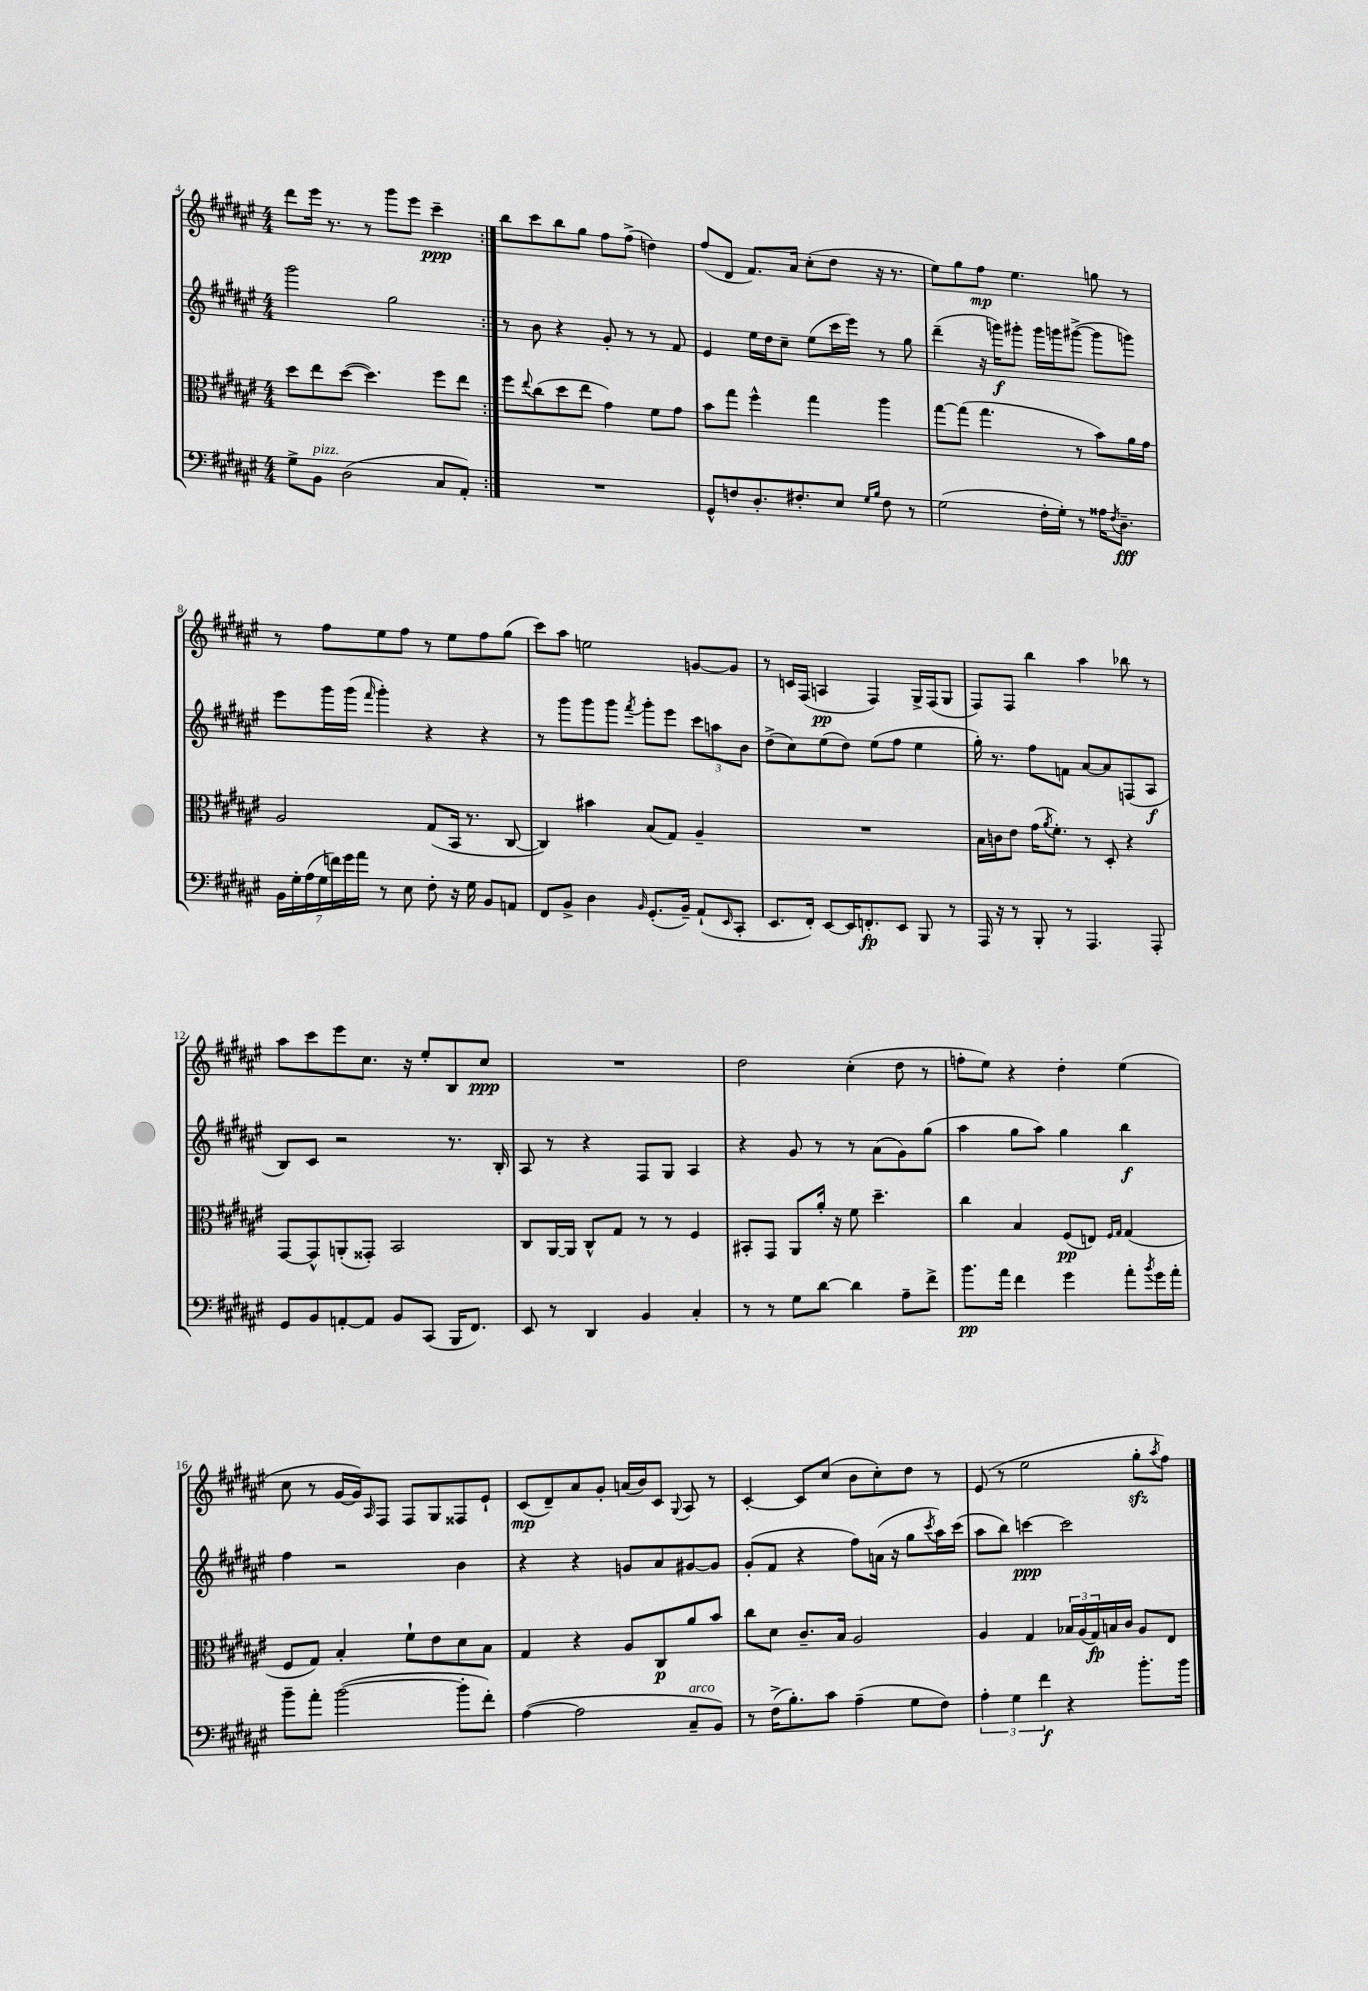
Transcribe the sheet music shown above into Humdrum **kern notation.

**kern	**kern	**kern	**kern
*staff4	*staff3	*staff2	*staff1
*clefF4	*clefC3	*clefG2	*clefG2
*k[f#c#g#d#a#e#]	*k[f#c#g#d#a#e#]	*k[f#c#g#d#a#e#]	*k[f#c#g#d#a#e#]
*M4/4	*M4/4	*M4/4	*M4/4
8G#^\L	8dd#\L	2ggg#\	8ddd#\L
8BB\J	8ee#\	.	16eee#\Jk
.	.	.	8.r
(2D#\	([8dd#\J	.	.
.	4.dd#\])	.	8r
.	.	2gg#\	8ggg#\L
.	.	.	8eee#\J
8C#/L	8ff#\L	.	4ccc#~\
8AA#'/J)	8ee#\J	.	.
=:|!	=:|!	=:|!	=:|!
1r	8ff#\L	8r	8bb\L
.	8qqee#/	.	.
.	(8cc#\	8b\	8ccc#\
.	8dd#\	4r	8bb\
.	8ee#\J	.	8gg#\J
.	4g#\)	8g#'/	8ff#\L
.	.	8r	(8ff#^\J
.	8f#\L	8r	4dd\)
.	8g#\J	8f#/	.
=	=	=	=
8GG#^^/L	8b\L	4e#/	(8ff#/L
8F/	8gg#\J	.	8d#/J
8.D#'/	4ff#^^\	16ee#\LL	8.f#/L)
.	.	16dd#\J	.
.	.	8cc#~\J	.
8.F#'/	.	.	16a#/Jk
.	4gg#\	(8ee#\L	(8cc#'\L
8E#/J	.	16ccc#\L	8dd#\J
.	.	16eee#\JJ)	.
16qqG#/LL	.	.	.
16qqB/JJ	.	.	.
8F#\	4aa#\	8r	16r
.	.	.	8.r
8r	.	8gg#\	.
=	=	=	=
(2G#\	[8gg#\L	(4ddd#~\	8ee#\L)
.	(8gg#\]J	.	8gg#\
.	4.gg#\	16r	8ff#\J
.	.	16ggg\LK)	.
.	.	8ggg#'\J	4.ee#\
16F#'\LL	.	16ggg#\LL	.
16G#'\JJ)	.	16ggg\J	.
8r	8r	([8ggg#^\J	.
16A##\LK	8b\L)	8ggg#\]L	8gg\
8qF#/	.	.	.
8.D#~\J	.	.	.
.	16a#\L	8ggg\J)	8r
.	16g#\JJ	.	.
=	=	=	=
28BB\LL	2A#/	8eee#\L	8r
28G#'\	.	.	.
(28A#\	.	.	.
28G#\	.	.	.
.	.	16ggg#\L	8ff#\L
28f\)	.	.	.
28g#\	.	.	.
.	.	(16ggg#\JJ	.
28a#\JJ	.	.	.
.	.	16qqfff#/	.
8r	.	4ggg#'\)	8ee#\
8E#\	.	.	8ff#\J
8F#'\	(8G#/L	4r	8r
16r	16BB/Jk	.	8ee#\L
16G#\	8.r	.	.
8BB/L	.	4r	8ff#\
8AA/J	[8C#/	.	(8gg#\J
=	=	=	=
8FF#/L	4C#/])	8r	8ccc#\L)
8BB^/J	.	8ggg#\L	8aa#\J
4D#\	4b#\	8ggg#\	2ee\
.	.	8ggg#\J	.
16qqBB/	.	8qfff#/	.
(8.GG#'/L	(8B/L	8ggg#'\L	.
.	8G#/J)	8eee#\J	.
16BB~/Jk)	.	.	.
(8AA#`/L	4A#~/	12ccc#\L	[8g/L
.	.	12aa\	.
16qqEE#/	.	.	.
8CC#'/J	.	.	8g/]J
.	.	12b\J	.
=	=	=	=
8.EE#/L	1r	(8dd#^\L	8r
.	.	8cc#\)	16c/LL
16FF#'/Jk)	.	.	(16F#/JJ
[8EE#/L	.	(8ee#\	4A/
16EE#/]K	.	8dd#\J)	.
8.FF'/	.	.	.
.	.	(8ee#\L	4F#/)
8EE#/J	.	8ff#\J	.
8BBB/	.	4ee#\	16G#^/LL
.	.	.	(16F#/J
8r	.	.	8G#/J
=	=	=	=
16AAA#/	16B\LL	16gg#'\)	8F#/L)
16r	16c\J	8.r	.
8r	8e#\J	.	8F#/J
8BBB'/	(16g#\LK	8ff#\L	4bb\
.	8qa#/	.	.
.	8.f#'\J)	.	.
8r	.	8f\J	.
4.AAA#/	8r	[8a#/L	4aa#\
.	8D#'/	8a#/]	.
.	4r	(8F/	8bb-\
8AAA#'/	.	8A#/J	8r
=	=	=	=
8GG#/L	[8GG#/L	8B/L)	8aa#\L
8BB/	8GG#^^/]	8c#/J	8ccc#\
[8AA'/	(8AA'/	2r	8eee#\
8AA/]J	8GG##'/J)	.	8.cc#\J
8BB/L	2BB/	.	.
.	.	.	16r
(8CC#/J	.	.	8ee#'/L
16BBB/LK	.	8.r	8B/
8.FF#/J)	.	.	.
.	.	.	8cc#/J
.	.	16B'/	.
=	=	=	=
8EE#/	8C#/L	8A#/	1r
8r	[16AA#/L	8r	.
.	16AA#/]JJ	.	.
4DD#/	8C#^^/L	4r	.
.	8G#/J	.	.
4BB/	8r	8F#/L	.
.	8r	8G#/J	.
4C#'/	4F#/	4A#/	.
=	=	=	=
8r	8BB#'/L	4r	2dd#\
8r	8GG#/J	.	.
8G#\L	8AA#/L	8g#/	.
[8d#\J	16a#'/Jk	8r	.
.	16r	.	.
4d#\]	8f#\	8r	(4cc#'\
.	4.dd#~\	(8a#\L	.
8A#~\L	.	8g#\)	8dd#\
8f#^\J	.	(8gg#\J	8r
=	=	=	=
8.b\L	4cc#\	4aa#\	8ff'\L
.	.	.	8ee#\J)
16a#\Jk	.	.	.
4f#\	4B/	8gg#\L	4r
.	.	8aa#\J)	.
4g#\	(8F#/L	4gg#\	4dd#'\
.	8E/J)	.	.
.	16qqF#/LL	.	.
.	16qqG#/JJ	.	.
8a#'\L	(4G#/	4bb\	(4ee#\
8qb/	.	.	.
16g#\L	.	.	.
16a#'\JJ	.	.	.
=	=	=	=
8b~\L	8F#/L	4ff#\	8cc#\
8a#'\J	8G#/J)	.	8r
([2b\	4B'/	2r	[16g#/LL
.	.	.	16g#/]J)
.	.	.	16qqA#/
.	.	.	8F#/J
.	8f#`\L	.	8F#/L
.	8e#\	.	8G#/
8b'\]L	8d#\	4b\	8F##/
8f#'\J)	8B\J	.	8e#`/J
=	=	=	=
([4A#\	4G#/	4r	(8c#/L
.	.	.	8d#~/)
2A#\]	4r	4r	8a#/
.	.	.	8g#'/J
.	8A#/L	8g/L	(16a/LL
.	.	.	16b/J)
.	8C#/	8a#/	8c#/J
.	.	.	8qqG#/
8C#~/L	8a#/	[8g#/	8A#/
8BB/J)	8b/J	8g#/]J	8r
=	=	=	=
8r	8cc#\L	(8g#'/L	[4c#'/
(16F#^\LK	8d#\J	8f#/J	.
8.B'\)	.	.	.
.	8.c#~/L	4r	8c#/]L
8c#\J	.	.	(8cc#/J
.	16B/Jk	.	.
(4A#~\	2A#/	8ff#\L)	8b\L
.	.	(16a\Jk	8cc#'\)
.	.	16r	.
8G#\L	.	8gg#\L	8dd#\J
.	.	8qccc#/	.
8F#\J)	.	16aa#\L)	8r
.	.	(16ccc#\JJ	.
=	=	=	=
6A#'\	4A#/	8aa#\L	(8e#/
.	.	8bb\J)	8r
6G#\	.	.	.
.	4G#/	[4ccc\	2ee#\
6f#\	.	.	.
4r	24B-/LL	2ccc\]	.
.	(24A#/	.	.
.	24G#/)	.	.
.	16B/	.	.
.	16c#/JJ	.	.
8.b'\L	8A#/L	.	8gg#'\L
.	.	.	8qaa#/
.	8E#/J	.	8ff#\J)
16b\Jk	.	.	.
==	==	==	==
*-	*-	*-	*-
